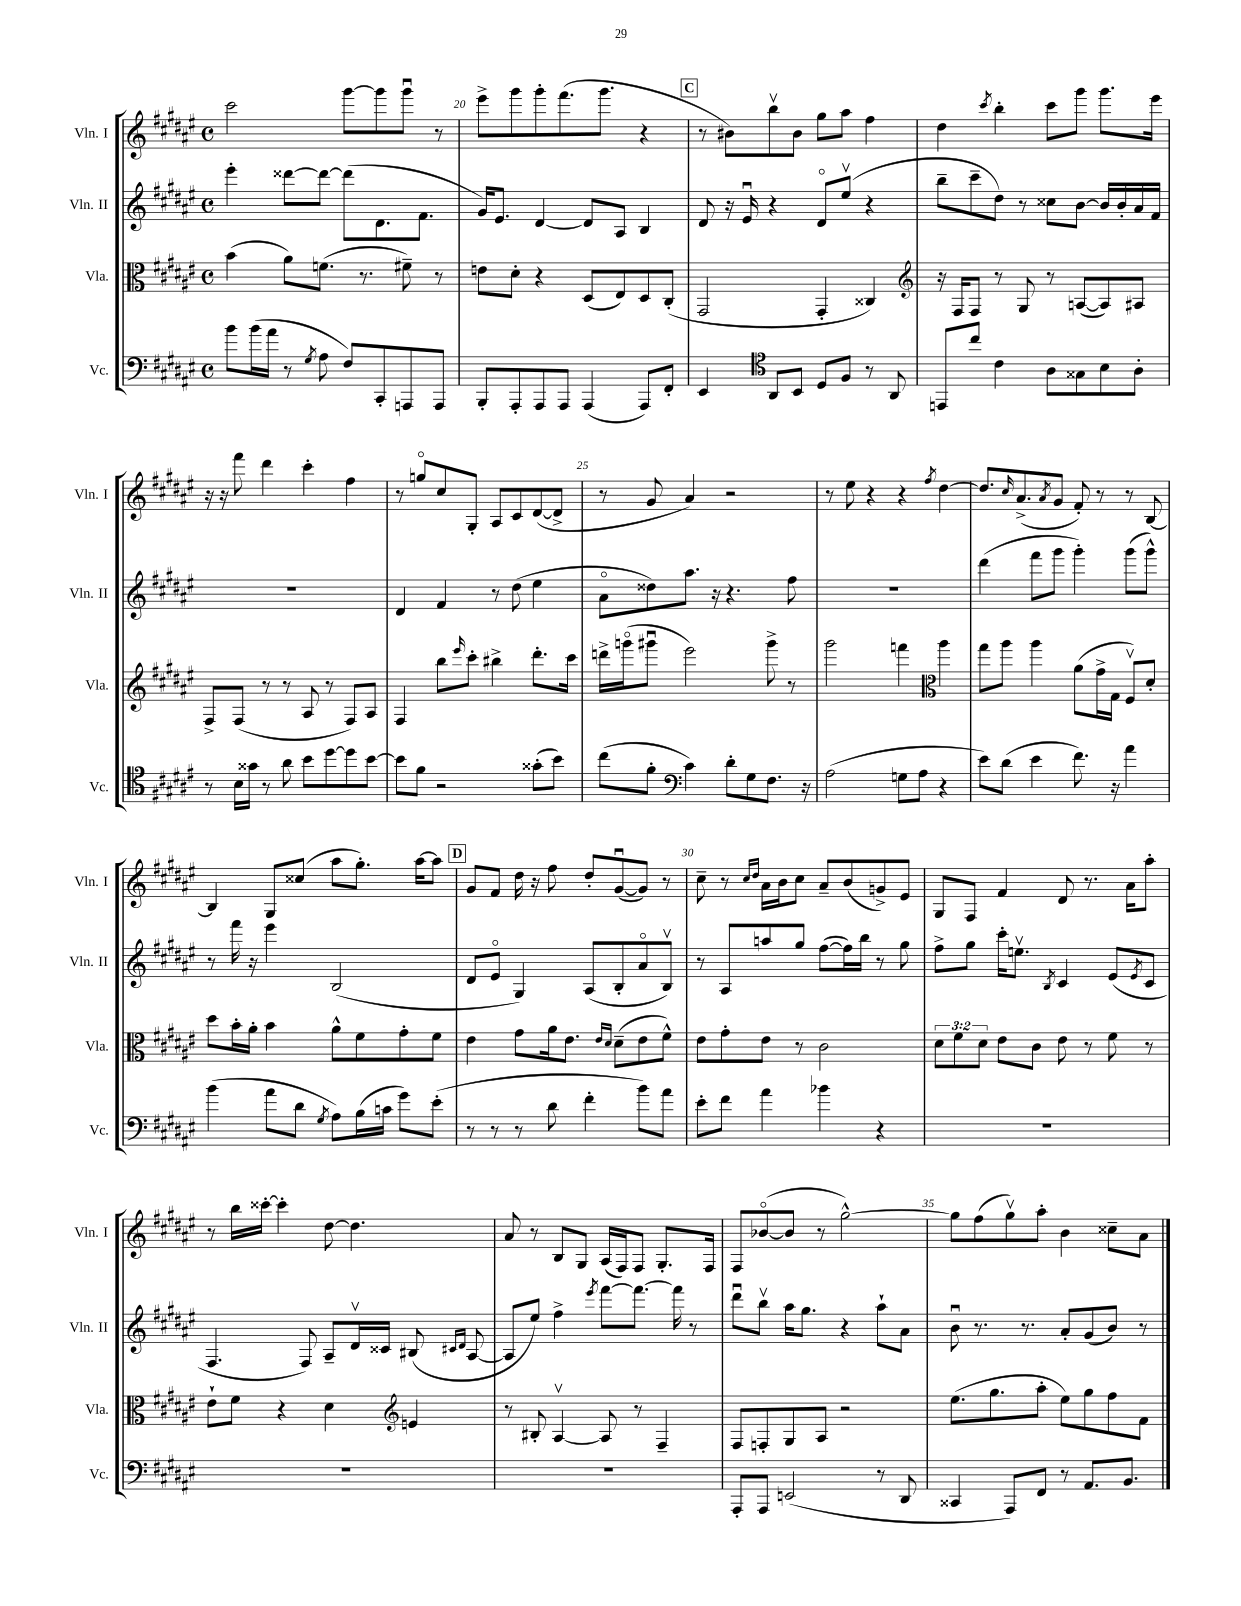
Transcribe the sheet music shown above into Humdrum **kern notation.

**kern	**kern	**kern	**kern
*part4	*part3	*part2	*part1
*staff4	*staff3	*staff2	*staff1
*I"Vc.	*I"Vla.	*I"Vln. II	*I"Vln. I
*I'Vc.	*I'Vla.	*I'Vln. II	*I'Vln. I
*clefF4	*clefC3	*clefG2	*clefG2
*k[f#c#g#d#a#e#]	*k[f#c#g#d#a#e#]	*k[f#c#g#d#a#e#]	*k[f#c#g#d#a#e#]
*M4/4	*M4/4	*M4/4	*M4/4
*met(c)	*met(c)	*met(c)	*met(c)
=19	=19	=19	=19
8b\L	(4b\	4eee#'\	2ccc#\
(16b\L	.	.	.
16a#\JJ	.	.	.
8r	8a#\L)	[8ddd##X\L	.
8qG#/	.	.	.
8A#\	(8.fn\J	8ddd##\J_	.
8F#/L)	.	(8ddd##\L]	[8ggg#\L
.	8.r	.	.
8CC#'/	.	8.d#\	8ggg#\]
8AAAn/	8f#X~\)	.	8ggg#u\J
.	.	8.f#\J	.
8AAA/J	8r	.	8r
=20	=20	=20	=20
8BBB'/L	8en\L	16g#/KL)	8eee#^\L
.	.	8.e#/J	.
8AAA#'/	8d#'\J	.	8ggg#\
8AAA#/	4r	[4d#/	8ggg#'\
8AAA#/J	.	.	(8.fff#\
(4AAA#/	(8D#/L	8d#/L]	.
.	.	.	8.ggg#\J
.	8E#/)	8A#/J	.
8AAA#/L)	8D#/	4B/	4r
8FF#'/J	(8C#'/J	.	.
!!LO:REH:place=s1:t=C
=21	=21	=21	=21
4EE#/	2GG#/	8d#/	8r
.	.	16r	8b#X\L)
.	.	16e#u/	.
*clefC4	*	*	*
8AA#/L	.	4r	8bbv\
8BB/J	.	.	8b#\J
8D#/L	4GG#'/	8d#/L	8gg#\L
8F#/J	.	(8ee#v/J	8aa#\J
8r	4C##X/)	4r	4ff#\
8AA#/	.	.	.
=22	=22	=22	=22
*	*clefG2	*	*
8EEn/L	16r	8bb~\L	4dd#\
.	16F#/KL	.	.
8cc#/J	8F#/J	8ccc#~\	.
.	.	.	8qccc#/
4c#\	8r	8dd#\J)	4bb'\
.	8G#/	8r	.
8A#\L	8r	8cc##X\L	8ccc#\L
8G##X\	([8An/L	[8b\J	8ggg#\J
8B\	8A/])	16b/LL]	8.ggg#\L
.	.	16b'/	.
8A#'\J	8A#X/J	16a#/	.
.	.	16f#/JJ	16eee#\Jk
!!LO:LB:g=z
=23	=23	=23	=23
8r	8F#^/L	1r	16r
.	.	.	16r
16B\LL	(8F#/J	.	8fff#\
16g##X\JJ	.	.	.
8r	8r	.	4ddd#\
8a#\	8r	.	.
8b\L	8A#/	.	4ccc#'\
[8dd#\	8r	.	.
8dd#\]	8F#/L)	.	4ff#\
[8b\J	8A#/J	.	.
=24	=24	=24	=24
8b\L]	4F#/	4d#/	8r
8f#\J	.	.	8ggn/L
2r	8bb\L	4f#/	8cc#/
.	16qqeee#/	.	.
.	8ccc#'\J	.	8G#'/J
.	4bb#X^\	8r	8A#/L
.	.	(8dd#\	8c#/
(8g##X'\L	8.ddd#'\L	4ee#\	([8d#/
8b\J)	.	.	8d#^/J]
.	16ccc#\Jk	.	.
=25	=25	=25	=25
(8cc#\L	16dddn^\LL	8a#\L	8r
.	(16gggn\J	.	.
8f#'\J	8ggg#Xu\J	8dd##X\)	8g#/
*clefF4	*	*	*
4c#\)	2eee#\)	8.aa#\J	4a#/)
.	.	16r	.
8d#'\L	.	4.r	2r
8G#\	.	.	.
8.F#\J	8ggg#^\	.	.
.	8r	8ff#\	.
16r	.	.	.
=26	=26	=26	=26
(2A#\	2ggg#\	1r	8r
.	.	.	8ee#\
.	.	.	4r
8Gn\L	4fffn\	.	4r
8A#\J	.	.	.
*	*clefC3	*	*
.	.	.	8qff#/
4r	4aa#\	.	[4dd#\
=27	=27	=27	=27
8e#\L)	8gg#\L	(4ddd#\	8.dd#/L]
(8d#\J	8aa#\J	.	.
.	.	.	16qqcc#/
.	.	.	(8.a#^/
4e#\	4aa#\	8fff#\L	.
.	.	.	8qa#/
.	.	8ggg#\J	8g#/J
8.f#\)	(8a#\L	4ggg#'\)	8f#'/)
.	16g#^\L	.	8r
16r	16G#\JJ	.	.
4a#\	8F#v/L)	(8ggg#\L	8r
.	8d#'/J	8ggg#^^\J)	[8B/
!!LO:LB:g=z
=28	=28	=28	=28
(4b\	8dd#\L	8r	4B/]
.	16b'\L	16fff#\	.
.	16a#'\JJ	16r	.
8a#\L	4b\	4eee#\	8G#/L
8d#\J	.	.	(8cc##X/J
8qG#/	.	.	.
8A#\L)	8a#^^\L	(2B/	8aa#\L
(16B\L	8f#\	.	8.gg#'\J)
16cn\JJ	.	.	.
8g#\L)	8g#'\	.	.
.	.	.	[16aa#\KL
(8e#'\J	8f#\J	.	8aa#\J]
!!LO:REH:place=s1:t=D
=29	=29	=29	=29
8r	4e#\	8d#/L	8g#/L
8r	.	8e#/J	8f#/J
8r	8g#\L	4G#/)	16dd#\
.	.	.	16r
8d#\	16a#\k	.	8ff#\
.	8.e#\J	.	.
4f#'\	.	(8A#/L	8dd#'/L
.	16qqe#/LL	.	.
.	16qqd#/JJ	.	.
.	(8d#~\L	8B'/	([8g#u/
8b\L)	8e#\	8a#/	8g#/J])
8a#\J	8f#^^\J)	8Bv/J)	8r
=30	=30	=30	=30
8e#'\L	8e#\L	8r	8cc#~\
8f#\J	8g#'\	8A#/L	8r
.	.	.	16qqcc#/LL
.	.	.	16qqdd#/JJ
4a#\	8e#\J	8aan/	16a#\LL
.	.	.	16b\J
.	8r	8gg#/J	8cc#\J
4b-X\	2c#\	([8ff#\L	8a#~/L
.	.	16ff#\L])	(8b/
.	.	16bb\JJ	.
4r	.	8r	8gn^/)
.	.	8gg#\	8e#/J
=31	=31	=31	=31
1r	12d#\L	8ff#^\L	8G#/L
.	12f#\	.	.
.	.	8gg#\J	8F#/J
.	12d#\J	.	.
.	8e#\L	16ccc#'\KL	4f#/
.	.	8.eenv\J	.
.	8c#\J	.	.
.	.	8qB/	.
.	8e#\	4c#/	8d#/
.	8r	.	8.r
.	8f#\	(8e#/L	.
.	.	.	16a#\KL
.	.	8qe#/	.
.	8r	8c#/J	8aa#'\J
!!LO:LB:g=z
=32	=32	=32	=32
1r	8e#`\L	4.F#/	8r
.	8f#\J	.	16bb\LL
.	.	.	[16ccc##X'\JJ
.	4r	.	4ccc##'\]
.	.	8F#/)	.
.	4d#\	8A#~/L	[8dd#\
.	.	16d#v/L	4.dd#\]
.	.	16c##X/JJ	.
*	*clefG2	*	*
.	4en/	(8B#X/	.
.	.	16qqc#X/LL	.
.	.	16qqd#/JJ	.
.	.	[8A#/	.
=33	=33	=33	=33
1r	8r	8A#/L]	8a#/
.	8B#X'/	8ee#/J)	8r
.	[4A#v/	4ff#^\	8B/L
.	.	.	8G#/J
.	.	8qeee#/	.
.	8A#/]	[8fff#\L	(16A#/LL
.	.	.	16F#/J)
.	8r	8.fff#\J_	8F#/J
.	4F#~/	.	8.G#'/L
.	.	16fff#\]	.
.	.	8r	.
.	.	.	16F#/Jk
=34	=34	=34	=34
8AAA#'/L	8F#/L	8ddd#u\L	8F#/L
8AAA#/J	8Fn'/	8bbv\J	([8b-X/
(2EEn/	8G#/	16aa#\KL	8b-/J]
.	.	8.gg#\J	.
.	8A#/J	.	8r
.	2r	4r	[2gg#^^\)
8r	.	8aa#`\L	.
8DD#/	.	8a#\J	.
=35	=35	=35	=35
4CC##X/	(8.ee#\L	8bu\	8gg#\L]
.	.	8.r	(8ff#\
.	8.gg#\	.	.
8AAA#/L)	.	.	8gg#v\)
.	.	8.r	.
8FF#/J	8aa#'\J	.	8aa#'\J
8r	8ee#\L)	8a#'/L	4b\
8.AA#/L	8gg#\	(8g#/	.
.	8ff#\	8b/J)	8cc##X~\L
8.BB/J	.	.	.
.	8f#\J	8r	8a#\J
==	==	==	==
*-	*-	*-	*-
